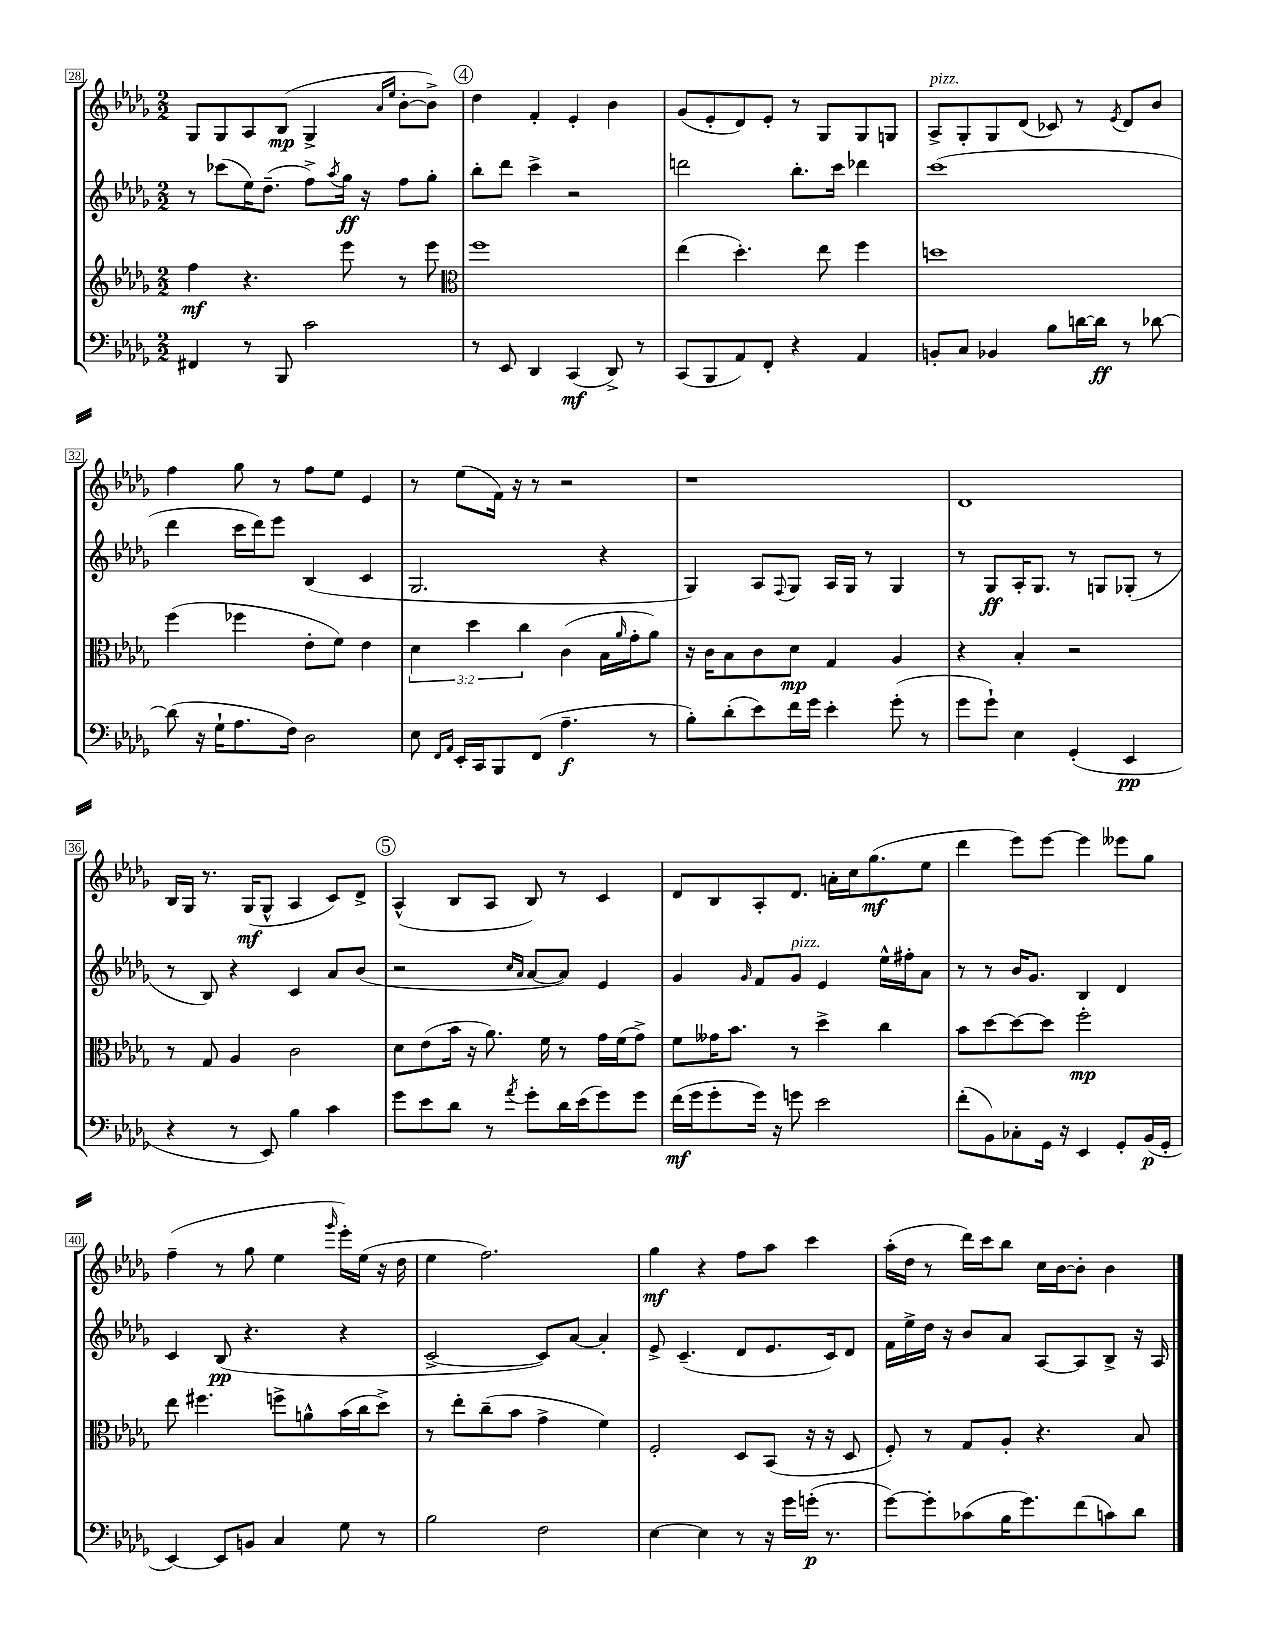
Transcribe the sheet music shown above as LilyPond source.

<<
\new StaffGroup <<
\new Staff = "s0" {
    \clef treble \key des \major \numericTimeSignature \time 2/2
    ges8 ges8 aes8 bes8\mp( ges4-> \grace { aes'16 ees''16 } bes'8~-. bes'8->) |
    \mark \markup { \circle "4" } des''4 f'4-. ees'4-. bes'4 |
    ges'8( ees'8-. des'8) ees'8-. r8 ges8 ges8 g8 |
    aes8->^\markup { \italic "pizz." } ges8-. ges8 des'8( ces'8) r8 \acciaccatura { ees'8 } des'8 bes'8 |
    f''4 ges''8 r8 f''8 ees''8 ees'4 |
    r8 ees''8( f'16) r16 r8 r2 |
    r1 |
    des'1 |
    bes16 ges16 r8. ges16\mf( ges8-^ aes4 c'8) des'8-> |
    \mark \markup { \circle "5" } aes4-^( bes8 aes8 bes8) r8 c'4 |
    des'8 bes8 aes8-. des'8. a'16-. c''16 ges''8.\mf( ees''8 |
    des'''4 ees'''8) ees'''8~ ees'''4 eeses'''8 ges''8 |
    f''4--( r8 ges''8 ees''4 \grace { ges'''16 } ees'''16-.) ees''16( r16 des''16 |
    ees''4 f''2.) |
    ges''4\mf r4 f''8 aes''8 c'''4 |
    aes''16-.( des''16 r8 des'''16) c'''16 bes''8 c''16 bes'16~ bes'8-. bes'4 \bar "|." |
}
\new Staff = "s1" {
    \clef treble \key des \major \numericTimeSignature \time 2/2
    r8 ces'''8( ees''16) des''8.--( f''8->) \acciaccatura { aes''8 } ges''16\ff r16 f''8 ges''8-. |
    \mark \markup { \circle "4" } bes''8-. des'''8 c'''4-> r2 |
    d'''2 bes''8.-. c'''16 des'''4 |
    c'''1( |
    des'''4 c'''16 des'''16) ees'''8 bes4( c'4 |
    ges2. r4 |
    ges4) aes8 \appoggiatura { f8 } ges8 aes16 ges16 r8 ges4 |
    r8 ges8\ff aes16-. ges8. r8 g8 ges8-.( r8 |
    r8 bes8) r4 c'4 aes'8 bes'8( |
    \mark \markup { \circle "5" } r2 \grace { c''16 aes'16 } aes'8~ aes'8) ees'4 |
    ges'4 \grace { ges'16 } f'8 ges'8^\markup { \italic "pizz." } ees'4 ees''16-^ fis''16-. aes'8 |
    r8 r8 bes'16 ges'8. bes4 des'4 |
    c'4 bes8\pp( r4. r4 |
    c'2~-> c'8) aes'8~ aes'4-. |
    ees'8-> c'4.--( des'8 ees'8. c'16) des'8 |
    f'16 ees''16-> des''16 r16 bes'8 aes'8 aes8~ aes8 bes8-> r16 aes16 \bar "|." |
}
\new Staff = "s2" {
    \clef treble \key des \major \numericTimeSignature \time 2/2 \override Staff.TupletNumber.text = #tuplet-number::calc-fraction-text
    f''4\mf r4. ees'''8 r8 ees'''8 |
    \mark \markup { \circle "4" } \clef alto f''1 |
    ees''4( des''4.-.) ees''8 f''4 |
    d''1 |
    f''4( fes''4 ees'8-. f'8) ees'4 |
    \tuplet 3/2 { des'4 des''4 c''4 } c'4( bes16 \grace { aes'16 } ges'16-. aes'8) |
    r16 c'16 bes8 c'8 des'8\mp ges4 aes4 |
    r4 bes4-. r2 |
    r8 ges8 aes4 c'2 |
    \mark \markup { \circle "5" } des'8 ees'8( bes'16 r16 aes'8.) f'16 r8 ges'16 f'16( ges'8->) |
    f'8 geses'16 bes'8. r8 des''4-> c''4 |
    bes'8 des''8~ des''8~ des''8 f''2-.\mp |
    ees''8 fis''4. f''8-> a'8-^ bes'16( c''16 des''8->) |
    r8 ees''8-. c''8--( bes'8 ges'4-> f'4) |
    f2-. des8 bes,8( r16 r16 des8 |
    f8-.) r8 ges8 aes8-. r4. bes8 \bar "|." |
}
\new Staff = "s3" {
    \clef bass \key des \major \numericTimeSignature \time 2/2
    fis,4 r8 bes,,8 c'2 |
    \mark \markup { \circle "4" } r8 ees,8 des,4 c,4\mf( des,8->) r8 |
    c,8( bes,,8 aes,8) f,8-. r4 aes,4 |
    b,8-. c8 bes,4 bes8 d'16~ d'16\ff r8 des'8~ |
    des'8( r16 ges16-! aes8. f16) des2 |
    ees8 \grace { f,16 aes,16 } ees,16-. c,16 bes,,8 f,8( aes4.--\f r8 |
    bes8-.) des'8-.( ees'8) f'16 ges'16 ees'4-. ges'8-.( r8 |
    ges'8 ges'8-!) ees4 ges,4-.( ees,4\pp |
    r4 r8 ees,8) bes4 c'4 |
    \mark \markup { \circle "5" } ges'8 ees'8 des'8 r8 \acciaccatura { aes'8 } ges'8-. des'16 ees'16( ges'8) ges'8 |
    f'16\mf( ges'16 ges'8-. ges'16) r16 g'8 ees'2 |
    f'8-.( bes,8) ces8-. ges,16 r16 ees,4 ges,8-. bes,16\p( ges,16-. |
    ees,4~) ees,8 b,8 c4 ges8 r8 |
    bes2 f2 |
    ees4~ ees4 r8 r16 ges'16 g'16-.\p( r8. |
    ges'8~) ges'8-. ces'8( bes16 ges'8.) f'8( c'8) des'8 \bar "|." |
}
>>
>>
\layout { \context { \Score currentBarNumber = #28 \override BarNumber.stencil = #(make-stencil-boxer 0.1 0.3 ly:text-interface::print) } }
